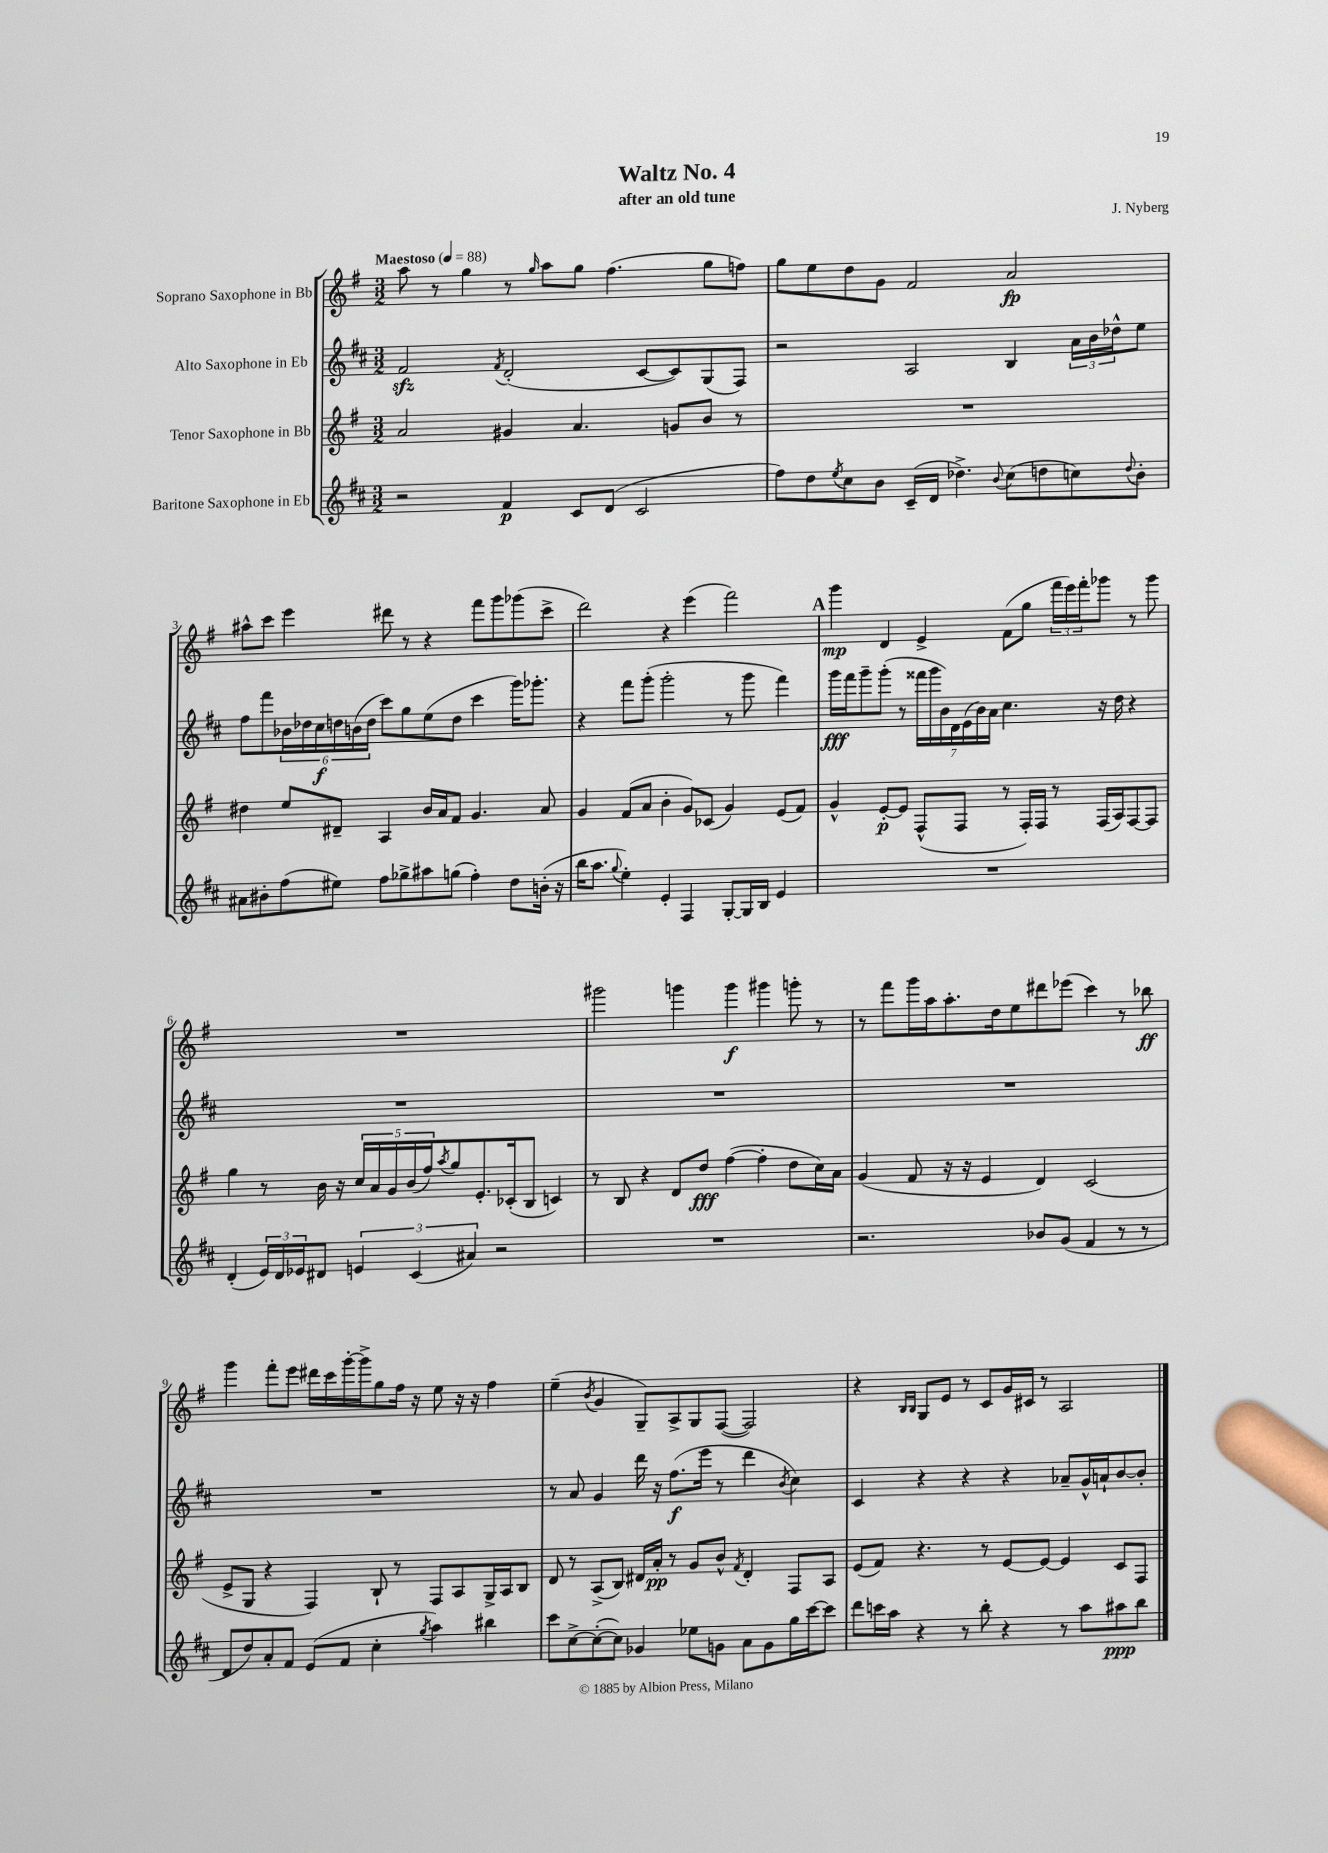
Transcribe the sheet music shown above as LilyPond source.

\header { title = "Waltz No. 4" composer = "J. Nyberg" subtitle = "after an old tune" }
<<
\new StaffGroup <<
\new Staff = "s0" \with { instrumentName = "Soprano Saxophone in Bb" } {
    \clef treble \key g \major \numericTimeSignature \time 3/2 \tempo "Maestoso" 4 = 88
    a''8 r8 g''4 r8 \grace { g''16 } a''8 g''8 fis''4.( g''8 f''8) |
    g''8 e''8 d''8 g'8 fis'2 a'2\fp |
    ais''8-^ c'''8 e'''4 dis'''8 r8 r4 fis'''8 g'''8 ges'''8( c'''8-> |
    d'''2) r4 e'''4( fis'''2) |
    \mark \markup { \bold "A" } g'''4\mp d'4 e'4-> fis'8( g''8 \tuplet 3/2 { fis'''16 e'''16) fis'''16-. } ges'''8 r8 ges'''8 |
    R1. |
    gis'''2 g'''4 g'''4\f gis'''4 g'''8-. r8 |
    r8 fis'''8 g'''16 a''16 a''8.-. d''16 e''8 dis'''8 ees'''8( c'''4) r8 bes''8\ff |
    g'''4 fis'''8-. e'''8 dis'''16 c'''16 g'''16~-. g'''16-> g''8 fis''16 r16 e''8 r16 r16 fis''4 |
    e''4--( \acciaccatura { b'8 } g'4 g8--) a8-> g8 fis8~( fis2) |
    r4 \grace { b16 b16 } g8 e'8 r8 c'8 g'16 cis'16 r8 a2 \bar "|." |
}
\new Staff = "s1" \with { instrumentName = "Alto Saxophone in Eb" } {
    \clef treble \key d \major \numericTimeSignature \time 3/2
    fis'2\sfz \acciaccatura { fis'8 } d'2-.( cis'8~ cis'8) g8( fis8) |
    r2 a2 b4 \tuplet 3/2 { a'16 b'16 des''16-^ } e''8 |
    fis''8 fis'''8 \tuplet 6/4 { bes'16 des''16 cis''16\f d''16 b'16( d''16 } cis'''8) g''8 e''8( d''8 cis'''4 g'''16) ges'''8.-. |
    r4 fis'''8 g'''8-.( g'''2-. r8 g'''8 fis'''4) |
    \mark \markup { \bold "A" } g'''16\fff fis'''16 g'''8-- g'''8-.( r8 \tuplet 7/4 { fisis'''16 g'''16 b'16) d'16 e'16( b'16) a'16 } cis''4. r16 d''16 r4 |
    R1. |
    R1. |
    R1. |
    R1. |
    r8 a'8 g'4 d'''16 r16 fis''8.\f( e'''16 r8 d'''4 \acciaccatura { b'8 } cis''4) |
    cis'4 r4 r4 r4 aes'8-- g'16-^ a'16-! b'8~ b'8-. \bar "|." |
}
\new Staff = "s2" \with { instrumentName = "Tenor Saxophone in Bb" } {
    \clef treble \key g \major \numericTimeSignature \time 3/2
    a'2 gis'4 a'4. g'8 b'8 r8 |
    R1. |
    dis''4 e''8 dis'8-- a4 b'16 a'16 fis'8 g'4. a'8 |
    g'4 fis'8( a'8 b'4-. g'8) ces'8( g'4) e'8( fis'8) |
    \mark \markup { \bold "A" } g'4-^ e'8~-.\p e'8 fis8-^( fis8 r8 fis16-.) fis16 r8 fis16( a16) fis8~ fis8 |
    g''4 r8 b'16 r16 \tuplet 5/4 { c''16 a'16 g'16 b'16( fis''16) } \acciaccatura { a''8 } g''8 e'8.-. ces'16-.( b8 c'4) |
    r8 b8 r4 d'8 d''8\fff fis''4~( fis''4-. d''8 c''16) a'16 |
    g'4( fis'8 r16 r16 e'4 d'4) c'2( |
    e'8-> g8 r4 fis4) b8-! r8 fis8 a8 g16-> a16 b8 |
    d'8 r8 a8->( b8) dis'16 a'16-.\pp r8 g'8 b'8-^ \acciaccatura { fis'8 } dis'4-. fis8 a8 |
    e'8( fis'8) r4. r8 e'8~ e'8~ e'4 c'8 fis8 \bar "|." |
}
\new Staff = "s3" \with { instrumentName = "Baritone Saxophone in Eb" } {
    \clef treble \key d \major \numericTimeSignature \time 3/2
    r2 fis'4\p cis'8 d'8( cis'2 |
    fis''8) d''8 \acciaccatura { e''8 } cis''8 b'8 cis'16--( d'16 des''4.->) \appoggiatura { b'8 } cis''8( d''8 c''8) \appoggiatura { d''8 } b'8-. |
    ais'8 bis'8-. fis''8( eis''8) fis''8 ges''8-> ais''8 g''8( fis''4-.) d''8 b'16-.( r16 |
    b''16 a''8. \appoggiatura { g''8 } e''4-.) e'4-. fis4 g8~-. g16 b16 e'4 |
    \mark \markup { \bold "A" } R1. |
    d'4-.( \tuplet 3/2 { e'16) d'16 ees'16 } dis'8 \tuplet 3/2 { e'4 cis'4( ais'4) } r2 |
    R1. |
    r2. bes'8 g'8( fis'4 r8 r8 |
    d'8 d''8) a'8-. fis'8 e'8( fis'8 cis''4-. \acciaccatura { g''8 } a''4) bis''4 |
    cis'''8 cis''8~-> cis''8~-.( cis''8) ges'4 ees''8 g'8 a'8 g'8 g''16 cis'''16~ cis'''8 |
    d'''8 c'''16 a''16 r4 r8 b''8-. r4 r8 a''8 ais''8\ppp b''8 \bar "|." |
}
>>
>>
